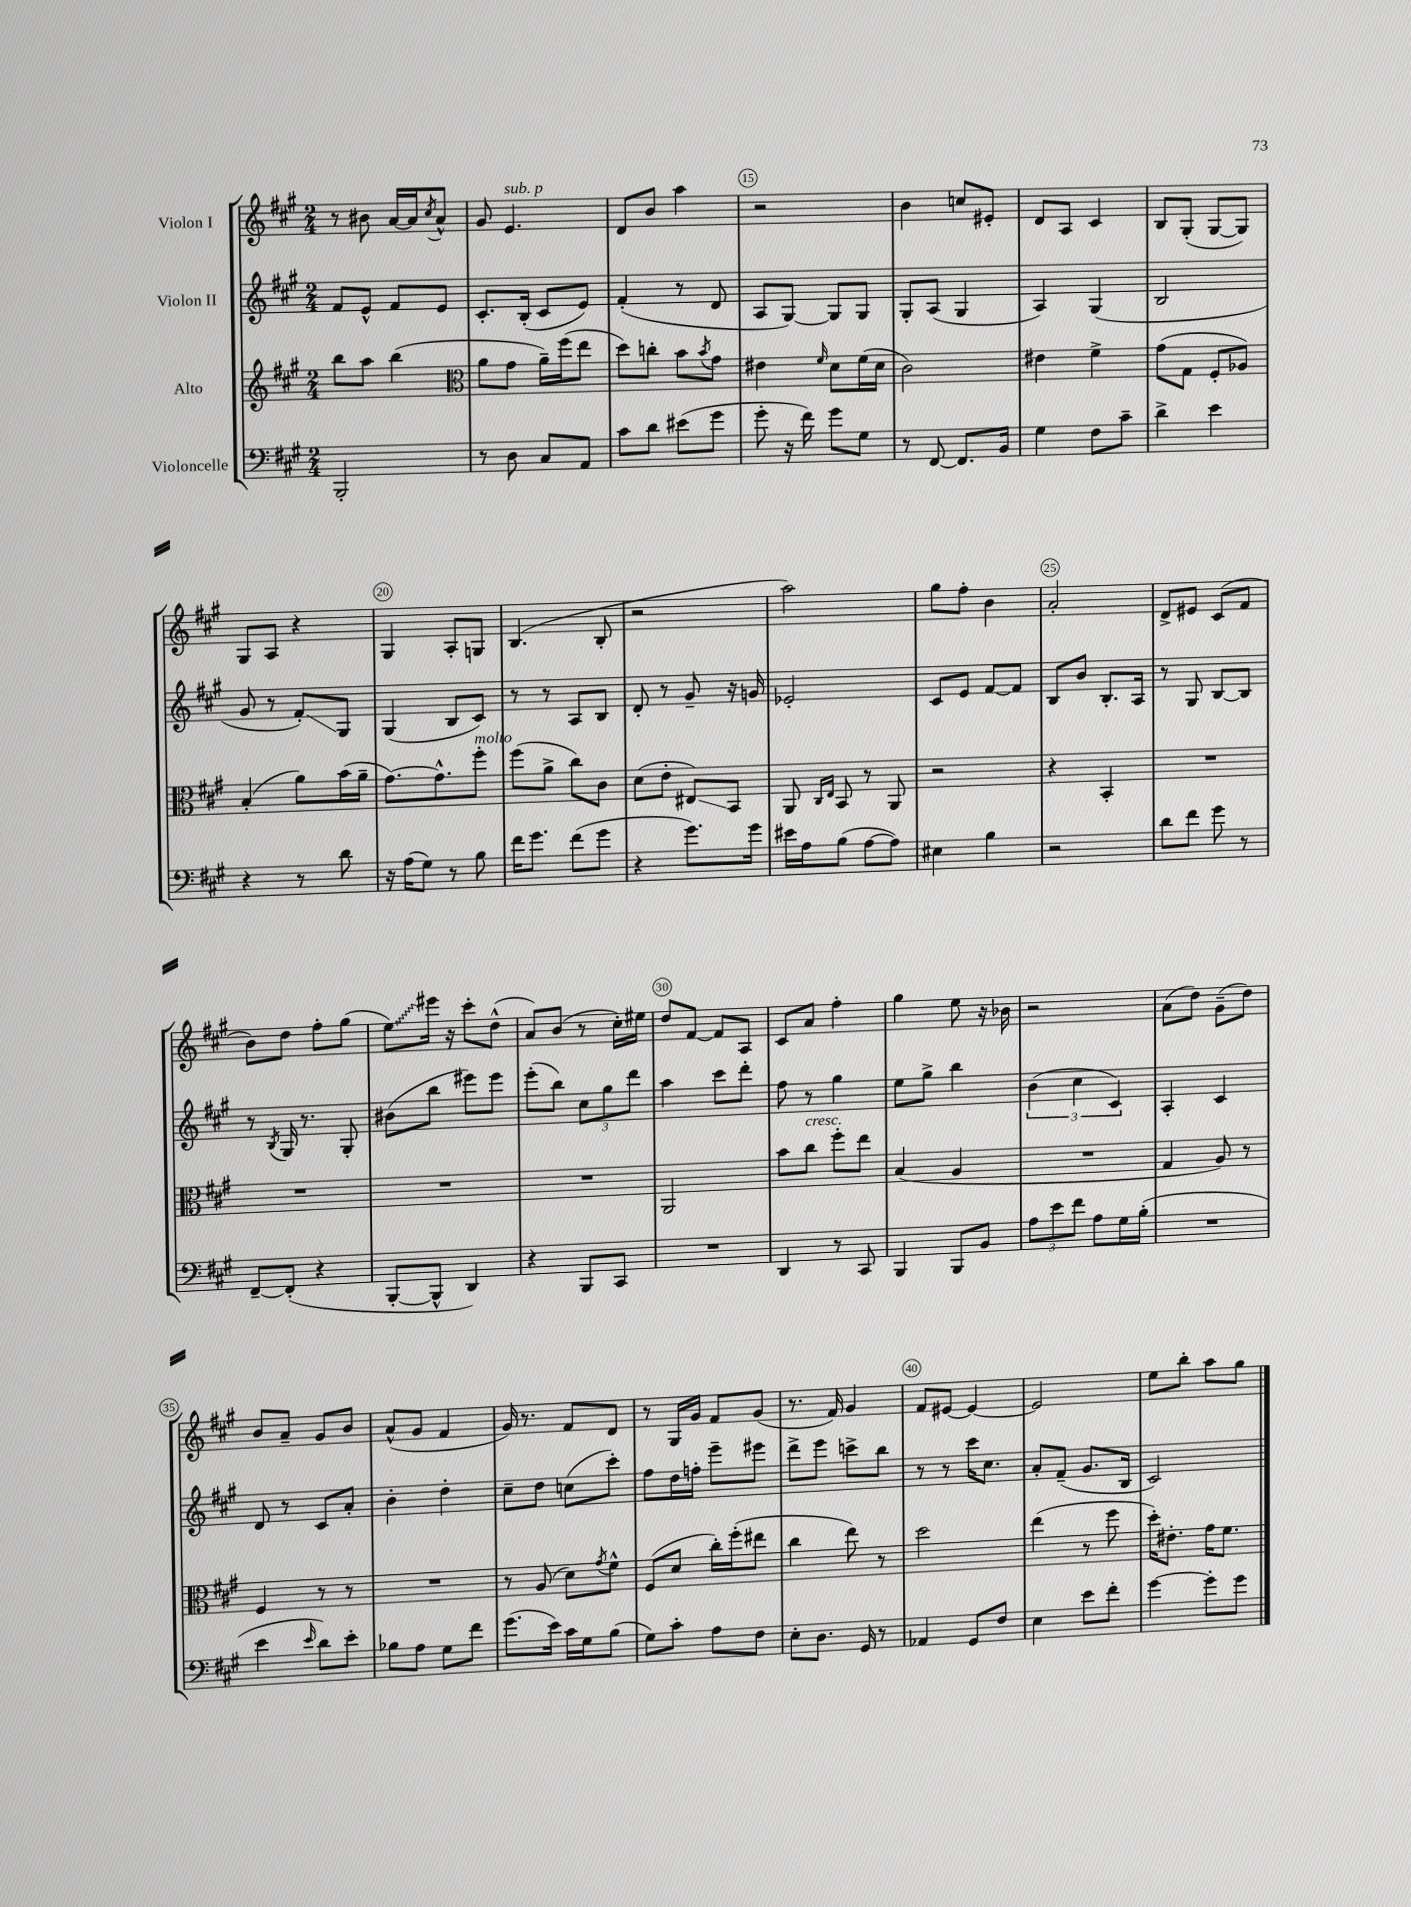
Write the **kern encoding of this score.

**kern	**kern	**kern	**kern
*staff4	*staff3	*staff2	*staff1
*clefF4	*clefG2	*clefG2	*clefG2
*k[f#c#g#]	*k[f#c#g#]	*k[f#c#g#]	*k[f#c#g#]
*M2/4	*M2/4	*M2/4	*M2/4
2BBB'	8bb	8f#	8r
.	8aa	8e^^	8b#
.	(4bb	8f#	[16a
.	.	.	16a]
.	.	.	8qcc#
.	.	8e	8a^^
=	=	=	=
*	*clefC3	*	*
8r	8a	8.c#'	8g#
8D	8g#	.	4.e
.	.	(16B'	.
8C#	16a~)	8c#	.
.	(16ff#	.	.
8AA	8ee	8e)	.
=	=	=	=
8c#	8dd)	(4f#'	8d
8d	8cc'	.	8b
(8e#	8b	8r	4aa
.	8qb	.	.
8g#	8g#	8d	.
=	=	=	=
8g#'	4e#	8A	2r
16r	.	[8G#)	.
16f#)	.	.	.
.	16qqf#	.	.
8g#	8d	8G#]	.
8G#	(16f#	8G#	.
.	16d	.	.
=	=	=	=
8r	2c#)	8G#'	4b
[8FF#	.	(8A	.
8.FF#]	.	4G#	8cc
.	.	.	8e#'
16BB	.	.	.
=	=	=	=
4G#	4e#	4A)	8d
.	.	.	8A
8F#	4f#^	(4G#	4c#
8c#~	.	.	.
=	=	=	=
4d^	(8g#	2B	8B
.	8G#	.	(8G#'
4e	8F#'	.	[8G#
.	8A-)	.	8G#])
=	=	=	=
4r	(4B'	8g#	8G#
.	.	8r	8A
8r	8a)	8f#')	4r
8d	(16b	8G#	.
.	16a~	.	.
=	=	=	=
16r	[8.g#)	(4G#	4G#
(16A	.	.	.
8G#)	.	.	.
.	8.g#^^]	.	.
8r	.	8B	8A'
8B	8ff#'	8c#)	8G
=	=	=	=
16f#	(8ff#	8r	(4.B
8.g#	.	.	.
.	8a^	8r	.
(8f#	8cc#)	8A	.
8g#	8c#	8B	8B'
=	=	=	=
4r	(8d	8d'	2r
.	8e'	8r	.
8.g#)	8E#)	8g#~	.
.	8BB	16r	.
16g#	.	16g	.
=	=	=	=
16e#	8AA	2e-'	2aa)
16A	.	.	.
.	16qqC#	.	.
.	16qqE	.	.
(8B	8BB	.	.
[8A	8r	.	.
8A])	8AA	.	.
=	=	=	=
4E#	2r	8c#	8gg#
.	.	8e	8ff#'
4B	.	[8f#	4b
.	.	8f#]	.
=	=	=	=
2r	4r	8B	2a'
.	.	8b	.
.	4BB'	8.B'	.
.	.	16A	.
=	=	=	=
8d	2r	8r	8d^
8f#	.	8G#	8e#
8g#	.	[8B	(8c#
8r	.	8B]	8f#
=	=	=	=
[8FF#~	2r	8r	8b)
.	.	8qB	.
(8FF#']	.	16G#	8dd
.	.	8.r	.
4r	.	.	8ff#'
.	.	8G#'	(8gg#
=	=	=	=
[8BBB'	2r	(8b#	8ee)
8BBB^^]	.	8bb	16eee#
.	.	.	16r
4DD)	.	8eee#)	8ccc#'
.	.	8eee#	(8dd^^
=	=	=	=
4r	2r	(8eee'	8a)
.	.	8bb)	(8b
8BBB	.	12cc#	8r
.	.	12gg#	.
8CC#	.	.	16cc#')
.	.	12ddd	.
.	.	.	16ee#
=	=	=	=
2r	2AA	4aa	8dd
.	.	.	[8f#
.	.	8ccc#	8f#]
.	.	8ddd'	8A
=	=	=	=
4DD	8b	8ff#	8c#
.	8cc#	8r	8a
8r	8ff#'	4gg#	4ff#'
8CC#	8ee	.	.
=	=	=	=
4BBB	(4B	8ee	4gg#
.	.	8gg#^	.
8BBB	4A	4bb	8ee
8BB	.	.	16r
.	.	.	16b-
=	=	=	=
12A	2r	(6b	2r
12e	.	.	.
12f#	.	6cc#	.
8A	.	.	.
.	.	6c#)	.
16G#	.	.	.
(16B'	.	.	.
=	=	=	=
2r	4G#	4A'	(8a
.	.	.	8dd)
.	8A)	4c#	(8g#~
.	8r	.	8dd)
=	=	=	=
4e	4F#	8d	8b
.	.	8r	8a~
16qqe	.	.	.
8d)	8r	8c#	8g#
8e'	8r	8a'	8b
=	=	=	=
8B-	2r	4b'	(8a^^
8A	.	.	8g#
8G#	.	4dd'	4f#
8f#	.	.	.
=	=	=	=
(8.g#	8r	8cc#~	16g#)
.	.	.	8.r
.	(8A	8dd	.
16e)	.	.	.
16c#	8d)	(8cc	8f#
16G#	.	.	.
.	8qg#	.	.
(8B	8f#^^	8ccc#')	8d
=	=	=	=
8G#)	(8F#	8ff#	8r
8c#'	8d	16dd	16G#
.	.	16ff'	16g#
8A	16cc#')	8eee~	8f#
.	(16ff#'	.	.
8F#	8ee#	8eee#	(8g#
=	=	=	=
8E'	4cc#	8ddd^	8.r
8.D	.	8eee	.
.	.	.	16f#)
.	8ee)	8ccc^	4g#
16GG#	.	.	.
8r	8r	8bb	.
=	=	=	=
4AA-	2dd	8r	8f#
.	.	8r	[8e#
8GG#	.	16ccc#	4e#_
.	.	8.cc#	.
8F#	.	.	.
=	=	=	=
4E	(4ee	8a'	2e#]
.	.	(8f#~	.
8e	8r	8.g#	.
8f#'	8ff#	.	.
.	.	16B	.
=	=	=	=
[4g#	16dd')	2c#)	8ee
.	8.e#'	.	.
.	.	.	8bb'
8g#']	16g#	.	8aa
.	8.f#	.	.
8g#	.	.	8gg#
==	==	==	==
*-	*-	*-	*-
